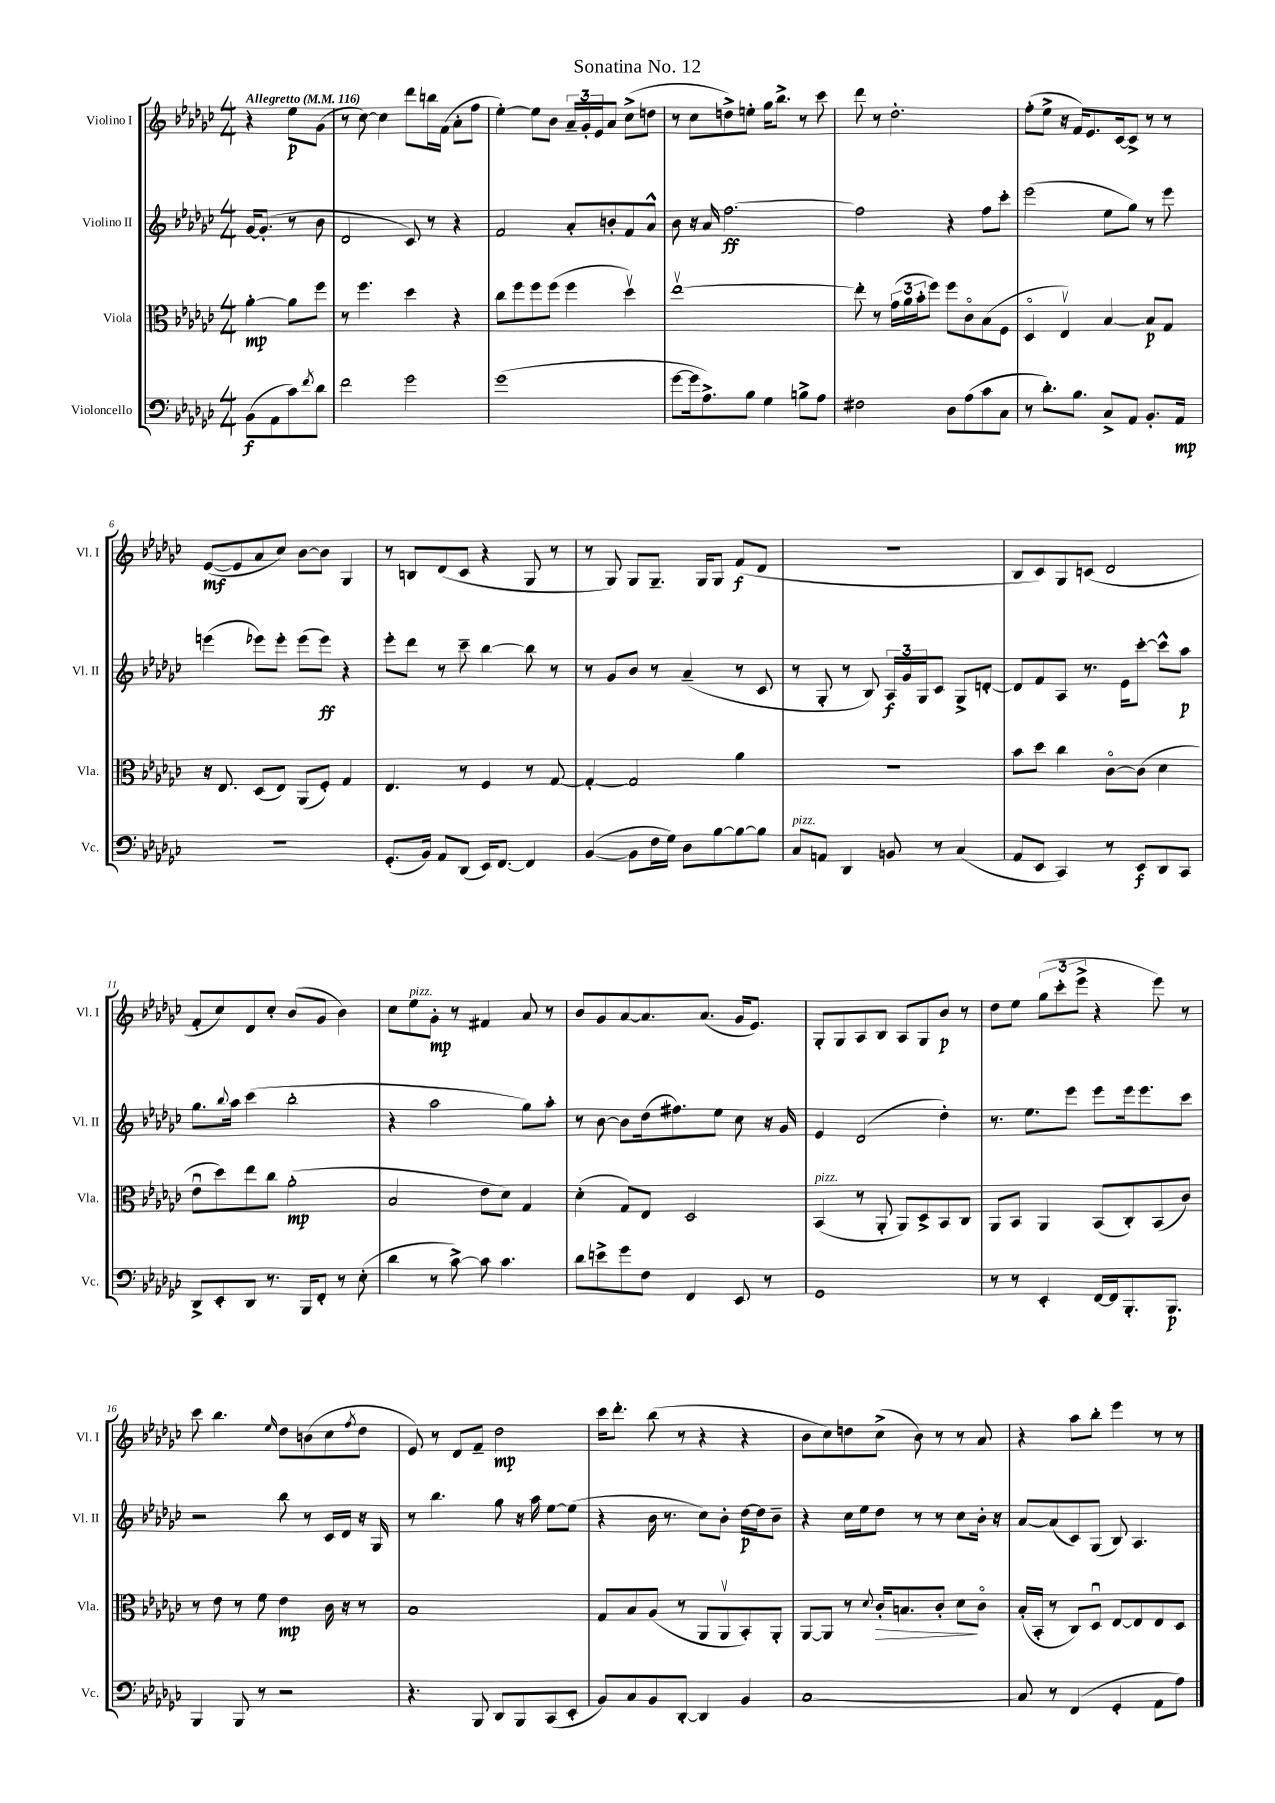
\header { title = "Sonatina No. 12" }
<<
\new StaffGroup <<
\new Staff = "s0" \with { instrumentName = "Violino I" shortInstrumentName = "Vl. I" } {
    \clef treble \key ges \major \numericTimeSignature \time 4/4 \partial 2 \tempo "Allegretto" 4 = 116
    r4 ees''8\p ges'8( |
    r8 ces''8~) ces''4 des'''8 b''16 f'16( aes'8-. f''8 |
    ees''4~-.) ees''8 bes'8 \tuplet 3/2 { aes'16-- ges'16-. ees'16 } aes'8 ces''8->( d''8 |
    r8 ces''8 d''8->) e''8-. ges''16 bes''8.-> r8 ces'''8 |
    des'''8 r8 des''2.-. |
    f''8-.( ees''8-> r16 f'16) ees'8. ces'16~ ces'8-> r8 r8 |
    ees'8~\mf( ees'8 aes'8 ces''8) bes'8~ bes'8 ges4 |
    r8 b8 des'8( ces'8 r4 ges8 r8 |
    r8 ges8) ges8 ges8.-- ges16 ges8 f'8\f( des'8 |
    R1 |
    bes8 ces'8) ges8 c'8( des'2 |
    f'8-. ces''8) des'8 ces''8-. bes'8( ges'8 bes'4) |
    ces''8 ees''8^\markup { \italic "pizz." } ges'8-.\mp r8 fis'4 aes'8 r8 |
    bes'8 ges'8 aes'8~ aes'8. aes'8.( ges'16 ees'8.) |
    ges8-. ges8 aes8 bes8 aes8 ges8 bes'8\p r8 |
    des''8 ees''8 \tuplet 3/2 { ges''8( ces'''8-. ees'''8-> } r4 ees'''8) r8 |
    ces'''8 bes''4. \grace { ees''16 } des''8 b'8( ces''8 \acciaccatura { f''8 } des''8 |
    ees'8) r8 des'8 f'8-- des''2\mp |
    ces'''16 des'''8.-. bes''8( r8 r4 r4 |
    bes'8 ces''8) d''8 ces''8->( bes'8) r8 r8 aes'8 |
    r4 aes''8 bes''8-. ees'''4 r8 r8 \bar "|." |
}
\new Staff = "s1" \with { instrumentName = "Violino II" shortInstrumentName = "Vl. II" } {
    \clef treble \key ges \major \numericTimeSignature \time 4/4 \partial 2
    ges'16~ ges'8.-.( r8 bes'8 |
    des'2 ces'8) r8 r4 |
    f'2 aes'8-. b'8-. f'8 aes'8-^ |
    bes'8 r16 aes'16 f''2.~\ff |
    f''2 r4 f''8 ces'''8-. |
    ees'''2( ees''8 ges''8) r8 ees'''8 |
    e'''4( ees'''8) ees'''8-. ees'''8( ees'''8\ff) r4 |
    ees'''8-. des'''8 r8 ces'''8-- bes''4~ bes''8 r8 |
    r8 ges'8 bes'8 r8 aes'4--( r8 ces'8 |
    r8 ges8-. r8 bes8) \tuplet 3/2 { aes16\f ges'16 ges16 } ces'8 ges8-> d'8~-. |
    d'8 f'8 aes8 r8. ees'16 ces'''8~-. ces'''8-^ aes''8\p |
    ges''8. \appoggiatura { bes''8 } aes''16 ces'''4( bes''2-. |
    r4 aes''2 ges''8) aes''8-. |
    r8 bes'8~ bes'8 des''16( fis''8.) ees''8 ces''8 r16 ges'16 |
    ees'4 des'2( des''4-.) |
    r8. ees''8. ees'''8 ees'''8 ees'''16 ees'''8. ces'''8 |
    r2 bes''8 r8 ces'16 des'16 r16 ges16 |
    r8 bes''4. ges''8 r16 aes''16 ees''8~ ees''8( |
    r4 bes'16 r8. ces''8) bes'8-. des''16~\p des''16 bes'8-- |
    r4 ces''16 ees''16 des''8 r8 r8 ces''8 bes'16-. r16 |
    aes'8~ aes'8( ces'8) ges8( bes8) aes4. \bar "|." |
}
\new Staff = "s2" \with { instrumentName = "Viola" shortInstrumentName = "Vla." } {
    \clef alto \key ges \major \numericTimeSignature \time 4/4 \partial 2
    aes'4~-.\mp aes'8 f''8 |
    r8 f''4. des''4 r4 |
    ces''8 f''8 f''8 f''8( f''4 des''4\upbow) |
    ees''1~\upbow |
    ees''8-. r8 \tuplet 3/2 { ges'16( aes'16 bes'16-. } f''8) f''8 ces'8\flageolet bes8( f8 |
    des4\flageolet ees4\upbow) bes4~ bes8\p ges8 |
    r16 ees8. des8( ees8) aes,8( f8-.) ges4 |
    ees4. r8 f4 r8 ges8~ |
    ges4~-. ges2 aes'4 |
    R1 |
    bes'8 des''8 ces''4 ces'8~\flageolet ces'8( des'4 |
    ees'8\downbow des''8) ees''8 ces''8 aes'2-.\mp( |
    bes2 ees'8 des'8) ges4 |
    des'4-.( ges8) ees8 des2 |
    bes,4^\markup { \italic "pizz." }( r8 aes,8-. aes,8) des8-> bes,8 ces8 |
    aes,8 bes,8 aes,4 bes,8( ces8-.) bes,8( ces'8) |
    r8 ees'8 r8 f'8 ees'4\mp ces'16 r16 r8 |
    bes1 |
    ges8 bes8 aes8( r8 aes,8 aes,8\upbow bes,8-.) aes,8-. |
    aes,8~ aes,8 r8 \appoggiatura { des'8 } ces'16-.\> b8. ces'8-. des'8\! ces'8\flageolet |
    bes16-.( bes,16-. r8 ces8) des8\downbow ees8~ ees8 ees8 des8 \bar "|." |
}
\new Staff = "s3" \with { instrumentName = "Violoncello" shortInstrumentName = "Vc." } {
    \clef bass \key ges \major \numericTimeSignature \time 4/4 \partial 2
    bes,8\f( aes,8 ces'8) \acciaccatura { f'8 } des'8 |
    f'2 ges'2 |
    ges'1( |
    ges'8~ ges'16 aes8.->) bes8 ges4 b8-> aes8 |
    fis2 des8 aes8( ces'8 ces8 |
    r8 des'8.-.) bes8. ces8-> aes,8 bes,8.-. aes,16\mp |
    R1 |
    ges,8.-.( bes,16) aes,8 des,8( ees,16) f,8.~ f,4 |
    bes,4~( bes,8 f16 ges16) des8 bes8~ bes8~ bes8 |
    ces8^\markup { \italic "pizz." } a,8 des,4 b,8 r8 ces4( |
    aes,8 ees,8 ces,4) r8 ees,8\f des,8 ces,8 |
    des,8-> ees,8-. des,8 r8. bes,,16 f,8-. r8 ees8-.( |
    des'4 r8 ces'8~->) ces'8 ces'4. |
    des'8 e'8-> ges'8 f8 f,4 ees,8 r8 |
    ges,1 |
    r8 r8 ees,4-. f,16~ f,16 bes,,8.-. bes,,8.\p |
    bes,,4 bes,,8 r8 r2 |
    r4. bes,,8 des,8 bes,,8 ces,8( ees,8-. |
    bes,8) ces8 bes,8 des,8~-. des,4 bes,4 |
    ces1~ |
    ces8 r8 f,4( ges,4-. aes,8 aes8) \bar "|." |
}
>>
>>
